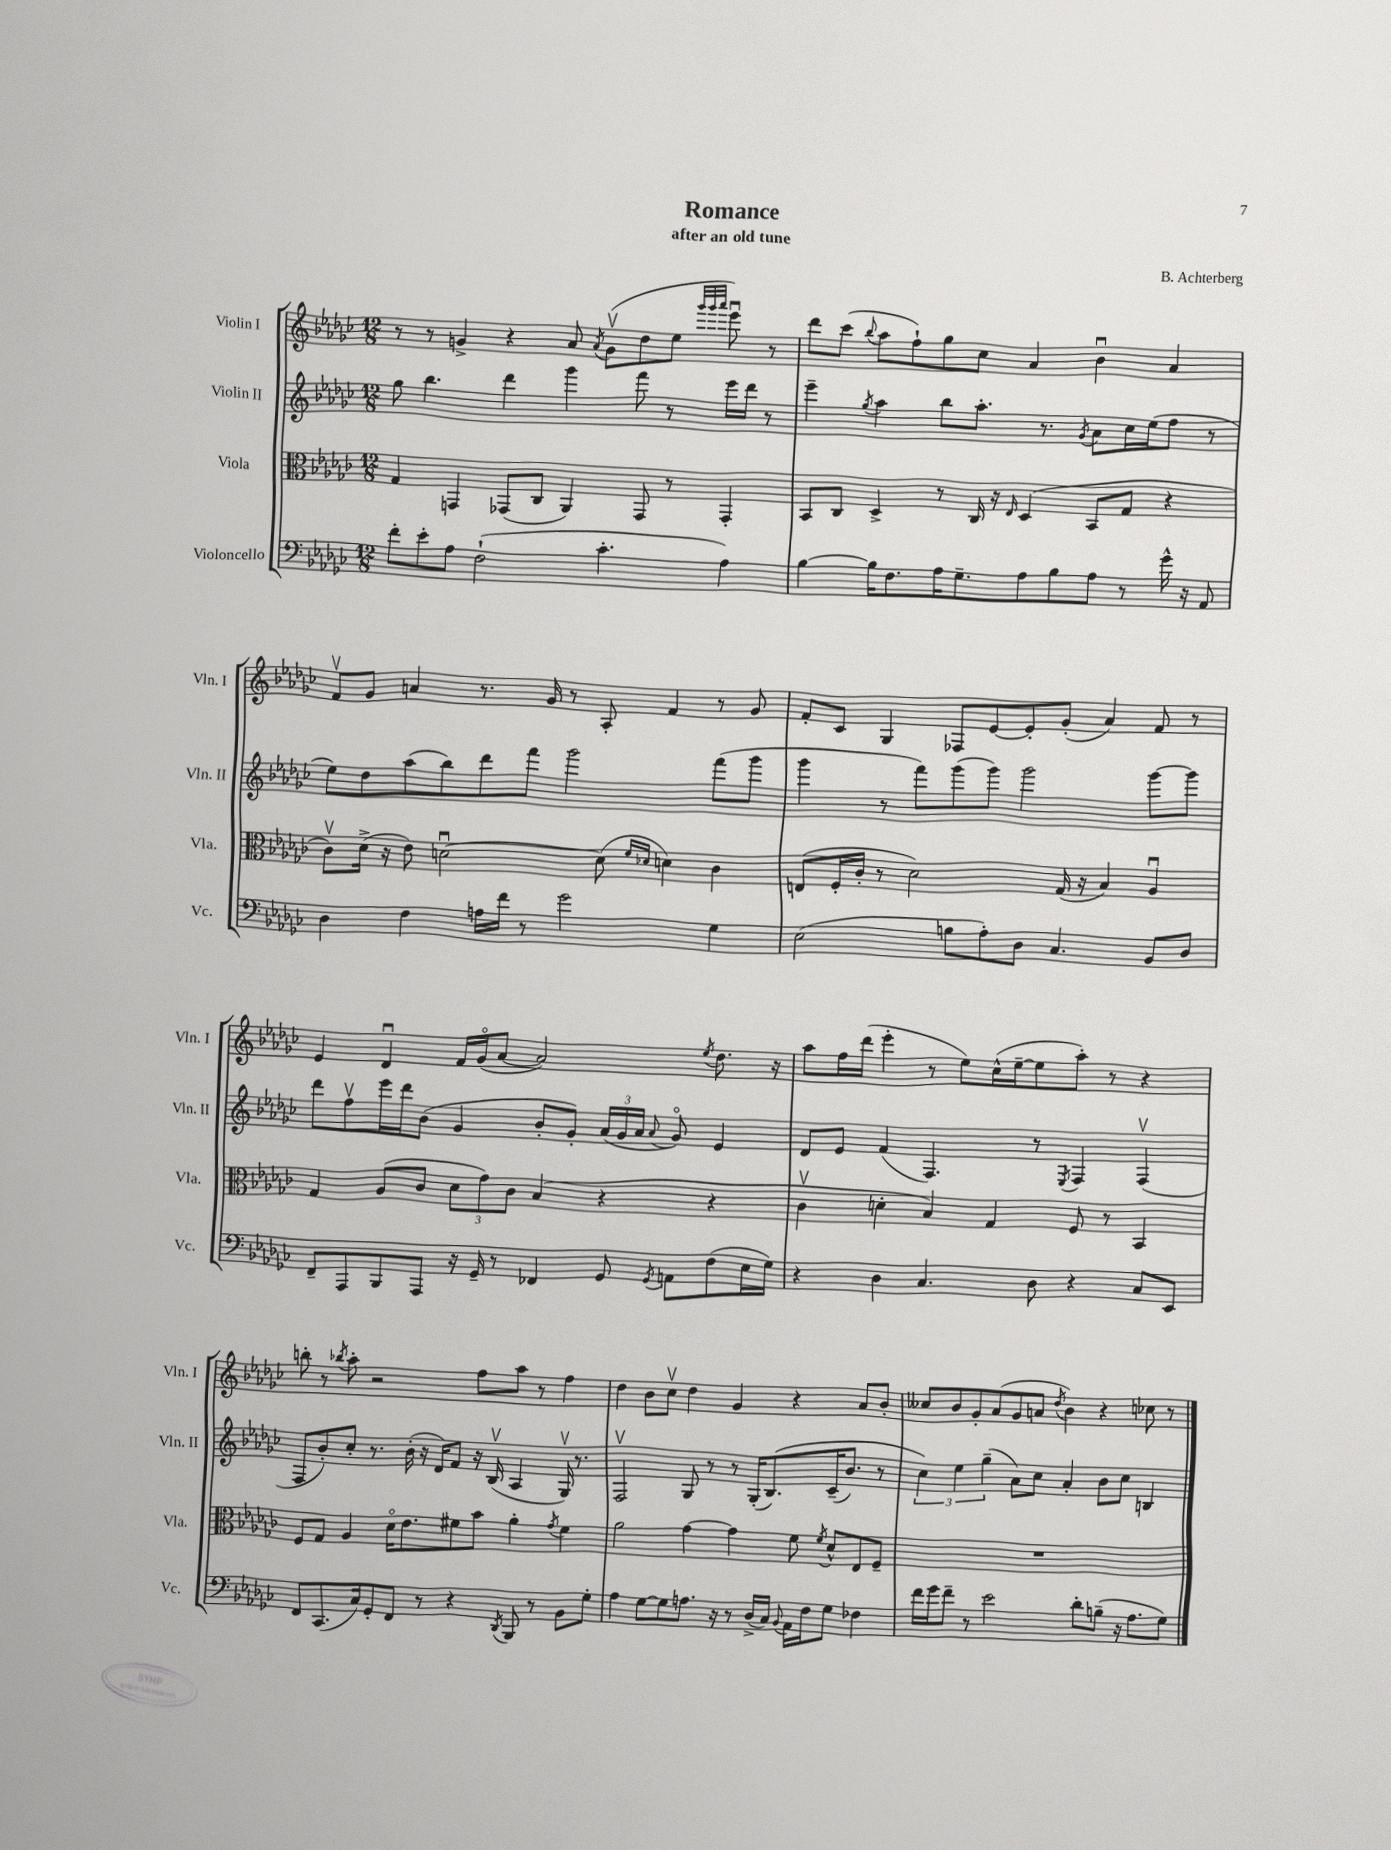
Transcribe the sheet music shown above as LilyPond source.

\header { title = "Romance" composer = "B. Achterberg" subtitle = "after an old tune" }
<<
\new StaffGroup <<
\new Staff = "s0" \with { instrumentName = "Violin I" shortInstrumentName = "Vln. I" } {
    \clef treble \key ges \major \numericTimeSignature \time 12/8
    \autoBeamOff r8 r8 g'4-> r4 aes'8 \acciaccatura { aes'8 } g'8[\upbow( des''8 ees''8] \grace { ges'''32[ ges'''32 aes'''32] } ees'''8\downbow) r8 |
    des'''8[ ces'''8]( \appoggiatura { bes''8 } aes''8[ f''8-!) ges''8 ces''8] aes'4 bes'4\downbow aes'4 |
    f'8[\upbow ges'8] a'4 r8. ges'16 r8 aes8-. f'4 r8 ges'8 |
    f'8[-. ces'8] ges4 fes8[ ees'8~ ees'8-. ges'8]-.( aes'4) f'8 r8 |
    ees'4 des'4\downbow f'16[ ges'16\flageolet( aes'8]~ aes'2) \acciaccatura { ees''8 } des''8. r16 |
    aes''8[ f''16 des'''16]( ees'''4-. r8 ees''8[) ces''16-^( ees''16~-- ees''8 aes''8]-.) r8 r4 |
    b''8-. r8 \acciaccatura { bes''8 } aes''8-. r2 f''8[ aes''8] r8 f''4 |
    des''4 bes'8[ ces''8]\upbow des''4 ges'4 r4 aes'8[ bes'8]-. |
    ceses''8[ bes'8 ges'8-. aes'8( ges'8 a'8] \acciaccatura { des''8 } bes'4) r4 ces''8 r8 \bar "|." |
}
\new Staff = "s1" \with { instrumentName = "Violin II" shortInstrumentName = "Vln. II" } {
    \clef treble \key ges \major \numericTimeSignature \time 12/8
    \autoBeamOff ges''8 bes''4. des'''4 ges'''4 f'''8 r8 ees'''16[ des'''16] r8 |
    ees'''4-- \acciaccatura { ges''8 } aes''4 bes''8[ aes''8.]-. r8. \acciaccatura { ges'8 } aes'8[ ces''16 ees''16( f''8] r8 |
    ees''8[) des''8 aes''8( bes''8) des'''8 f'''8] ges'''2 f'''8[( ges'''8] |
    ges'''4 r8 f'''8[) ges'''8( ges'''8]) ges'''2 ges'''8[~ ges'''8] |
    des'''8[ f''8\upbow ees'''16 des'''16 bes'8]( ges'4 bes'8[-. ges'8]-.) \tuplet 3/2 { aes'16[( ges'16 aes'16] } \appoggiatura { aes'8 } ges'8\flageolet) ees'4 |
    des'8[ ees'8] f'4( f4.) r8 \acciaccatura { ees8 } f4 f4\upbow( |
    f8[ bes'8-.) ces''8]-. r8. bes'16-.( r16 des'16[) f'8] r16 bes16\upbow( aes4 ges16\upbow) r8. |
    f2\upbow ges8 r8 r8 ges16[-.( bes8.)\( ces'16--( bes'8.]) r8 |
    \tuplet 3/2 { ces''4\) ees''4 ges''4--( } aes'8[) ces''8] aes'4-. bes'8[ ces''8] b4 \bar "|." |
}
\new Staff = "s2" \with { instrumentName = "Viola" shortInstrumentName = "Vla." } {
    \clef alto \key ges \major \numericTimeSignature \time 12/8
    \autoBeamOff ges4 g,4 ges,8[( ces8] aes,4) ges,8 r8 ges,4-. |
    bes,8[ ces8] des4-> r8 ces16 r16 \grace { ees16 } des4( bes,8[ ges8] r4 |
    ces'8[\upbow) des'16]->( r16 ees'8) d'2~\downbow d'8( \grace { f'16[ des'16] } d'4) ces'4 |
    e8[( f16-. ces'16]-. r8 des'2) ges16( r16 bes4) aes4\downbow |
    ges4 aes8[( ces'8] \tuplet 3/2 { des'8[ ges'8) ces'8] } bes4( r4 r4 |
    ces'4\upbow d'4-. bes4) ges4 f8 r8 bes,4 |
    f8[ ges8] aes4 des'16[\flageolet ees'8. fis'8 bes'8] aes'4-. \acciaccatura { ges'8 } fis'4 |
    aes'2 ges'4~ ges'4 f'8 \acciaccatura { f'8 } des'8[-^ ees8 f8]-- |
    R1. \bar "|." |
}
\new Staff = "s3" \with { instrumentName = "Violoncello" shortInstrumentName = "Vc." } {
    \clef bass \key ges \major \numericTimeSignature \time 12/8
    \autoBeamOff f'8[-. ees'8-. aes8] f2-!( ces'4.-. aes4) |
    bes4~ bes16[ f8. aes16 ges8.-- aes8 bes8 aes8] r8 ges'16-^ r16 aes,8 |
    des4 f4 a16[ f'16] r8 ges'2 ges4 |
    ees2( b8[ aes8-.) des8] ces4. bes,8[ des8] |
    f,8[-- aes,,8 bes,,8 aes,,8] r16 ges,16-- r8 fes,4 ges,8 \acciaccatura { ges,8 } a,8[ f8( ees16 ges16]) |
    r4 des4 ces4. des8 r4 ces8[ ees,8] |
    f,8[ ces,8.( ces16) ges,8-. f,8] r8 r4 \acciaccatura { des,8 } bes,,8 r8 bes,8[ ges8]-. |
    aes4 ges8[~ ges8 a8.] r16 r8 des16[->( ces16]) \appoggiatura { bes,8 } aes,16[ f16 ges8] fes4 |
    f'16[ ges'16 f'8]-- r8 ees'2 des'8[-. b8]--( r16 aes8.[ ges8]) \bar "|." |
}
>>
>>
\layout { \context { \Score \remove "Bar_number_engraver" } }
